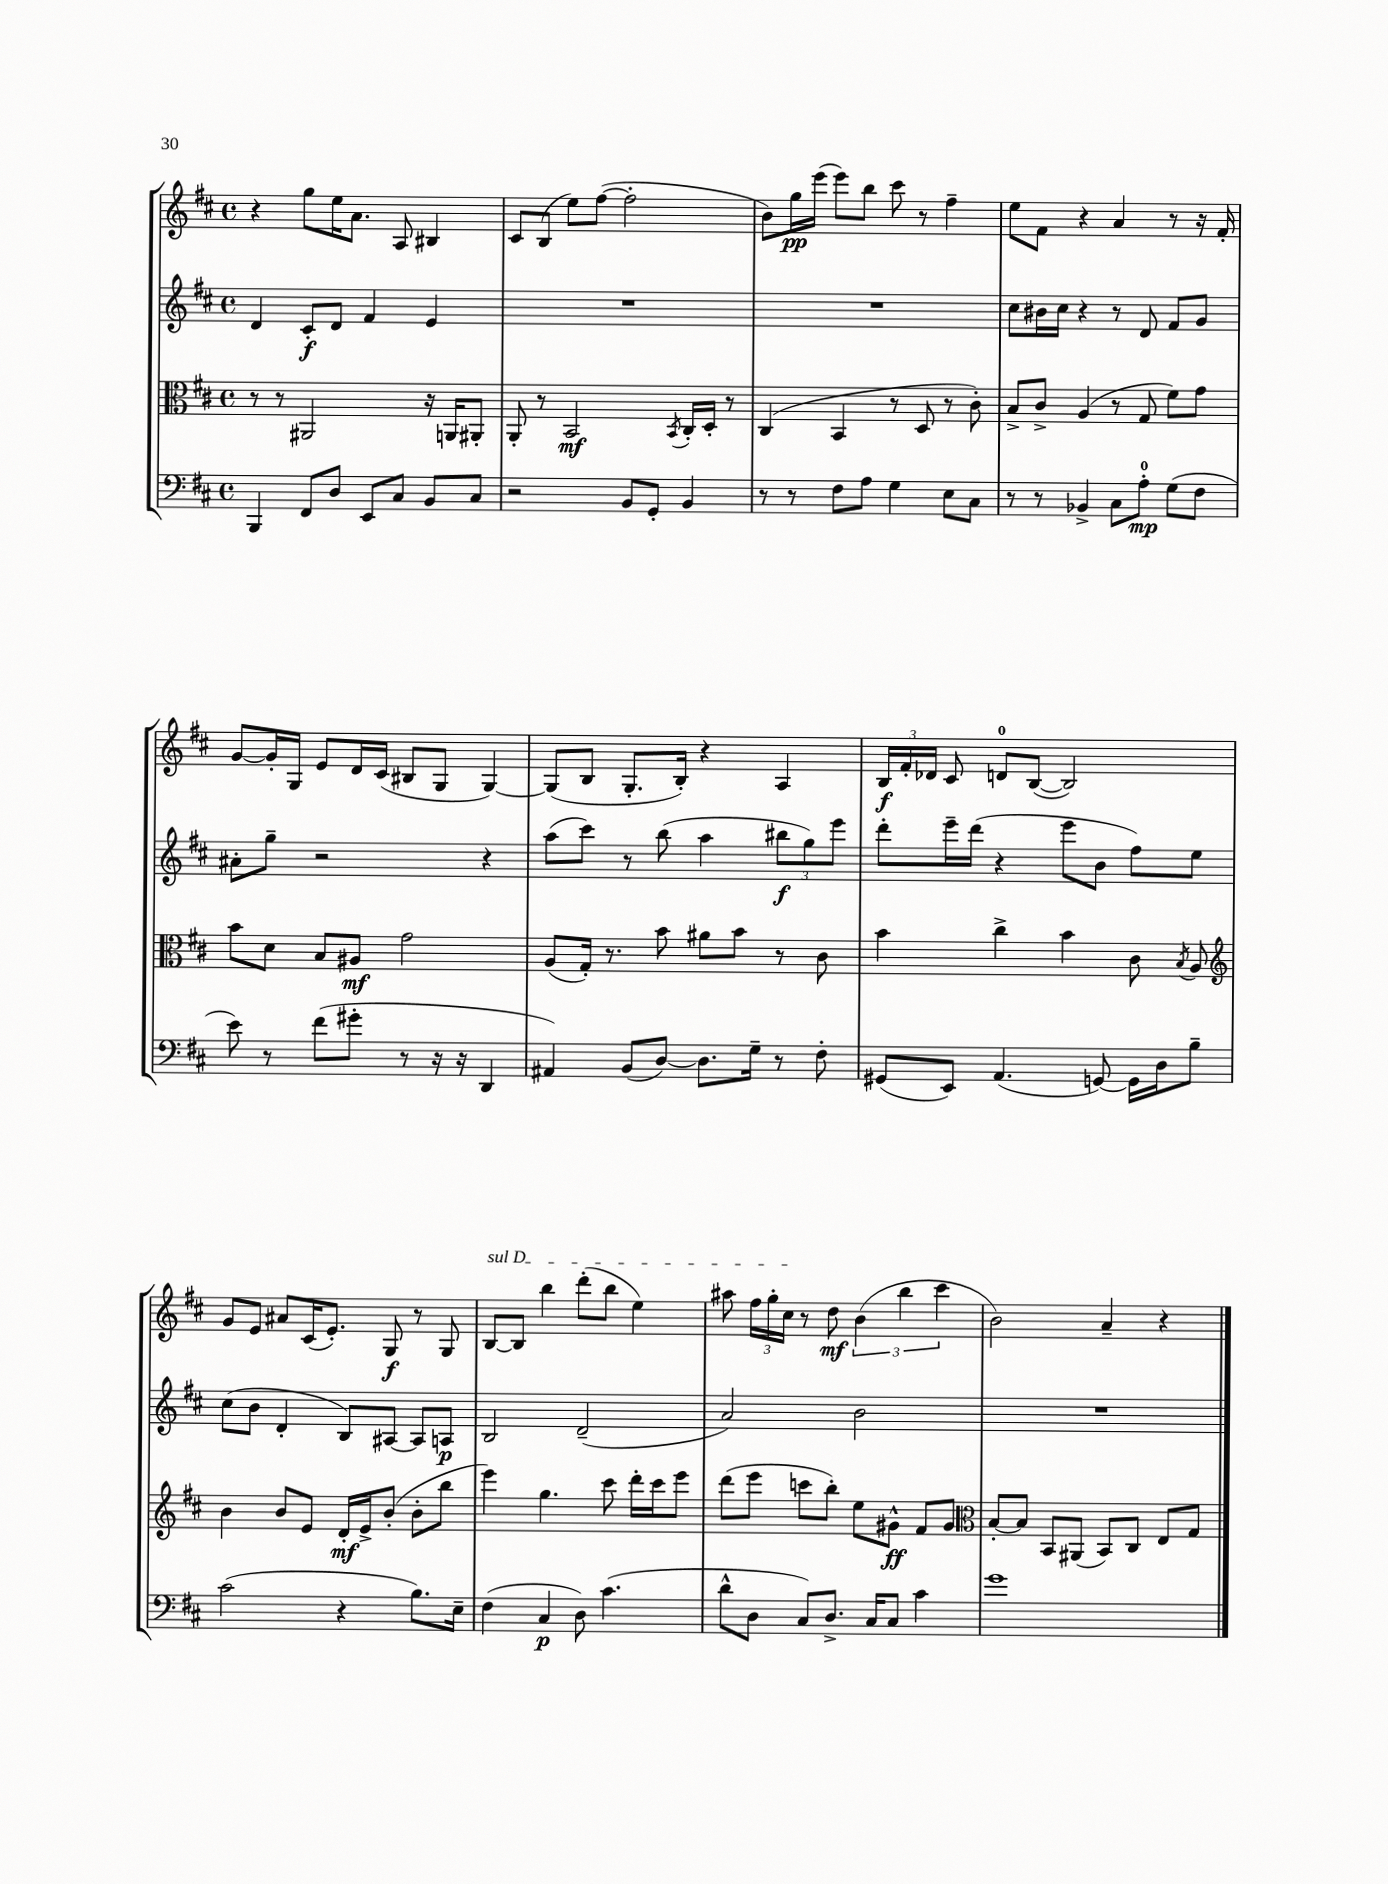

**kern	**kern	**kern	**kern
*staff4	*staff3	*staff2	*staff1
*clefF4	*clefC3	*clefG2	*clefG2
*k[f#c#]	*k[f#c#]	*k[f#c#]	*k[f#c#]
*M4/4	*M4/4	*M4/4	*M4/4
*met(c)	*met(c)	*met(c)	*met(c)
4BBB	8r	4d	4r
.	8r	.	.
8FF#	2AA#	8c#'	8gg
8D	.	8d	16ee
.	.	.	8.a
8EE	.	4f#	.
8C#	.	.	8A
8BB	16r	4e	4B#
.	16AA	.	.
8C#	8AA#'	.	.
=	=	=	=
2r	8AA'	1r	8c#
.	8r	.	(8B
.	2BB	.	8ee)
.	.	.	([8ff#
8BB	.	.	2ff#']
8GG'	.	.	.
.	8qBB	.	.
4BB	16C#'	.	.
.	16D'	.	.
.	8r	.	.
=	=	=	=
8r	(4C#	1r	8b)
8r	.	.	16gg
.	.	.	(16eee
8F#	4BB	.	8eee)
8A	.	.	8bb
4G	8r	.	8ccc#
.	8D	.	8r
8E	8r	.	4ff#~
8C#	8c#')	.	.
=	=	=	=
8r	8B^	8cc#	8ee
8r	8c#^	16b#	8f#
.	.	16cc#	.
4BB-^	(4A	4r	4r
8C#	8r	8r	4a
8A'	8G	8d	.
(8G	8f#)	8f#	8r
8F#	8g	8g	16r
.	.	.	16f#'
=	=	=	=
8e)	8b	8a#'	[8g
8r	8d	8gg~	16g']
.	.	.	16G
(8f#	8B	2r	8e
8g#'	8A#	.	16d
.	.	.	(16c#
8r	2g	.	8B#
16r	.	.	8G
16r	.	.	.
4DD	.	4r	[4G)
=	=	=	=
4AA#)	(8A	(8aa	(8G]
.	16G')	8ccc#)	8B
.	8.r	.	.
(8BB	.	8r	8.G'
[8D)	8b	(8bb	.
.	.	.	16B')
8.D]	8a#	4aa	4r
.	8b	.	.
16G~	.	.	.
8r	8r	12bb#	4A
.	.	12gg)	.
8F#'	8c#	.	.
.	.	12eee	.
=	=	=	=
(8GG#	4b	8ddd'	24B
.	.	.	24f#'
.	.	.	24d-
8EE)	.	16eee~	8c#
.	.	(16ddd	.
(4.AA	4cc#^	4r	8d
.	.	.	([8B
.	4b	8eee	2B])
[8GG)	.	8b	.
16GG]	8c#	8ff#)	.
16D	.	.	.
.	8qB	.	.
8B~	8A	8ee	.
=	=	=	=
*	*clefG2	*	*
(2c#	4b	(8cc#	8g
.	.	8b	8e
.	8b	4d'	8a#
.	8e	.	(16c#
.	.	.	8.e')
4r	16d'	8B)	.
.	16e^	.	.
.	(8b'	[8A#	8G
8.B)	8b'	8A#]	8r
.	8bb	8A	8G
16E~	.	.	.
=	=	=	=
(4F#	4eee)	2B	[8B
.	.	.	8B]
4C#	4.gg	.	4bb
8D)	.	(2d~	(8ddd'
(4.c#	8ccc#	.	8bb
.	16ddd'	.	4ee)
.	16ccc#	.	.
.	8eee	.	.
=	=	=	=
8d^^	(8ddd	2a)	8aa#
8D	8eee	.	24ff#
.	.	.	24gg'
.	.	.	24cc#
8C#)	8ccc	.	8r
8.D^	8bb')	.	8dd
.	8ee	2b	(6b
16C#	.	.	.
8C#	8g#^^	.	.
.	.	.	6bb
4c#	8f#	.	.
.	.	.	6ccc#
.	8g#	.	.
=	=	=	=
*	*clefC3	*	*
1g	[8B'	1r	2b)
.	8B]	.	.
.	8BB	.	.
.	(8AA#	.	.
.	8BB)	.	4a~
.	8C#	.	.
.	8E	.	4r
.	8G	.	.
==	==	==	==
*-	*-	*-	*-
